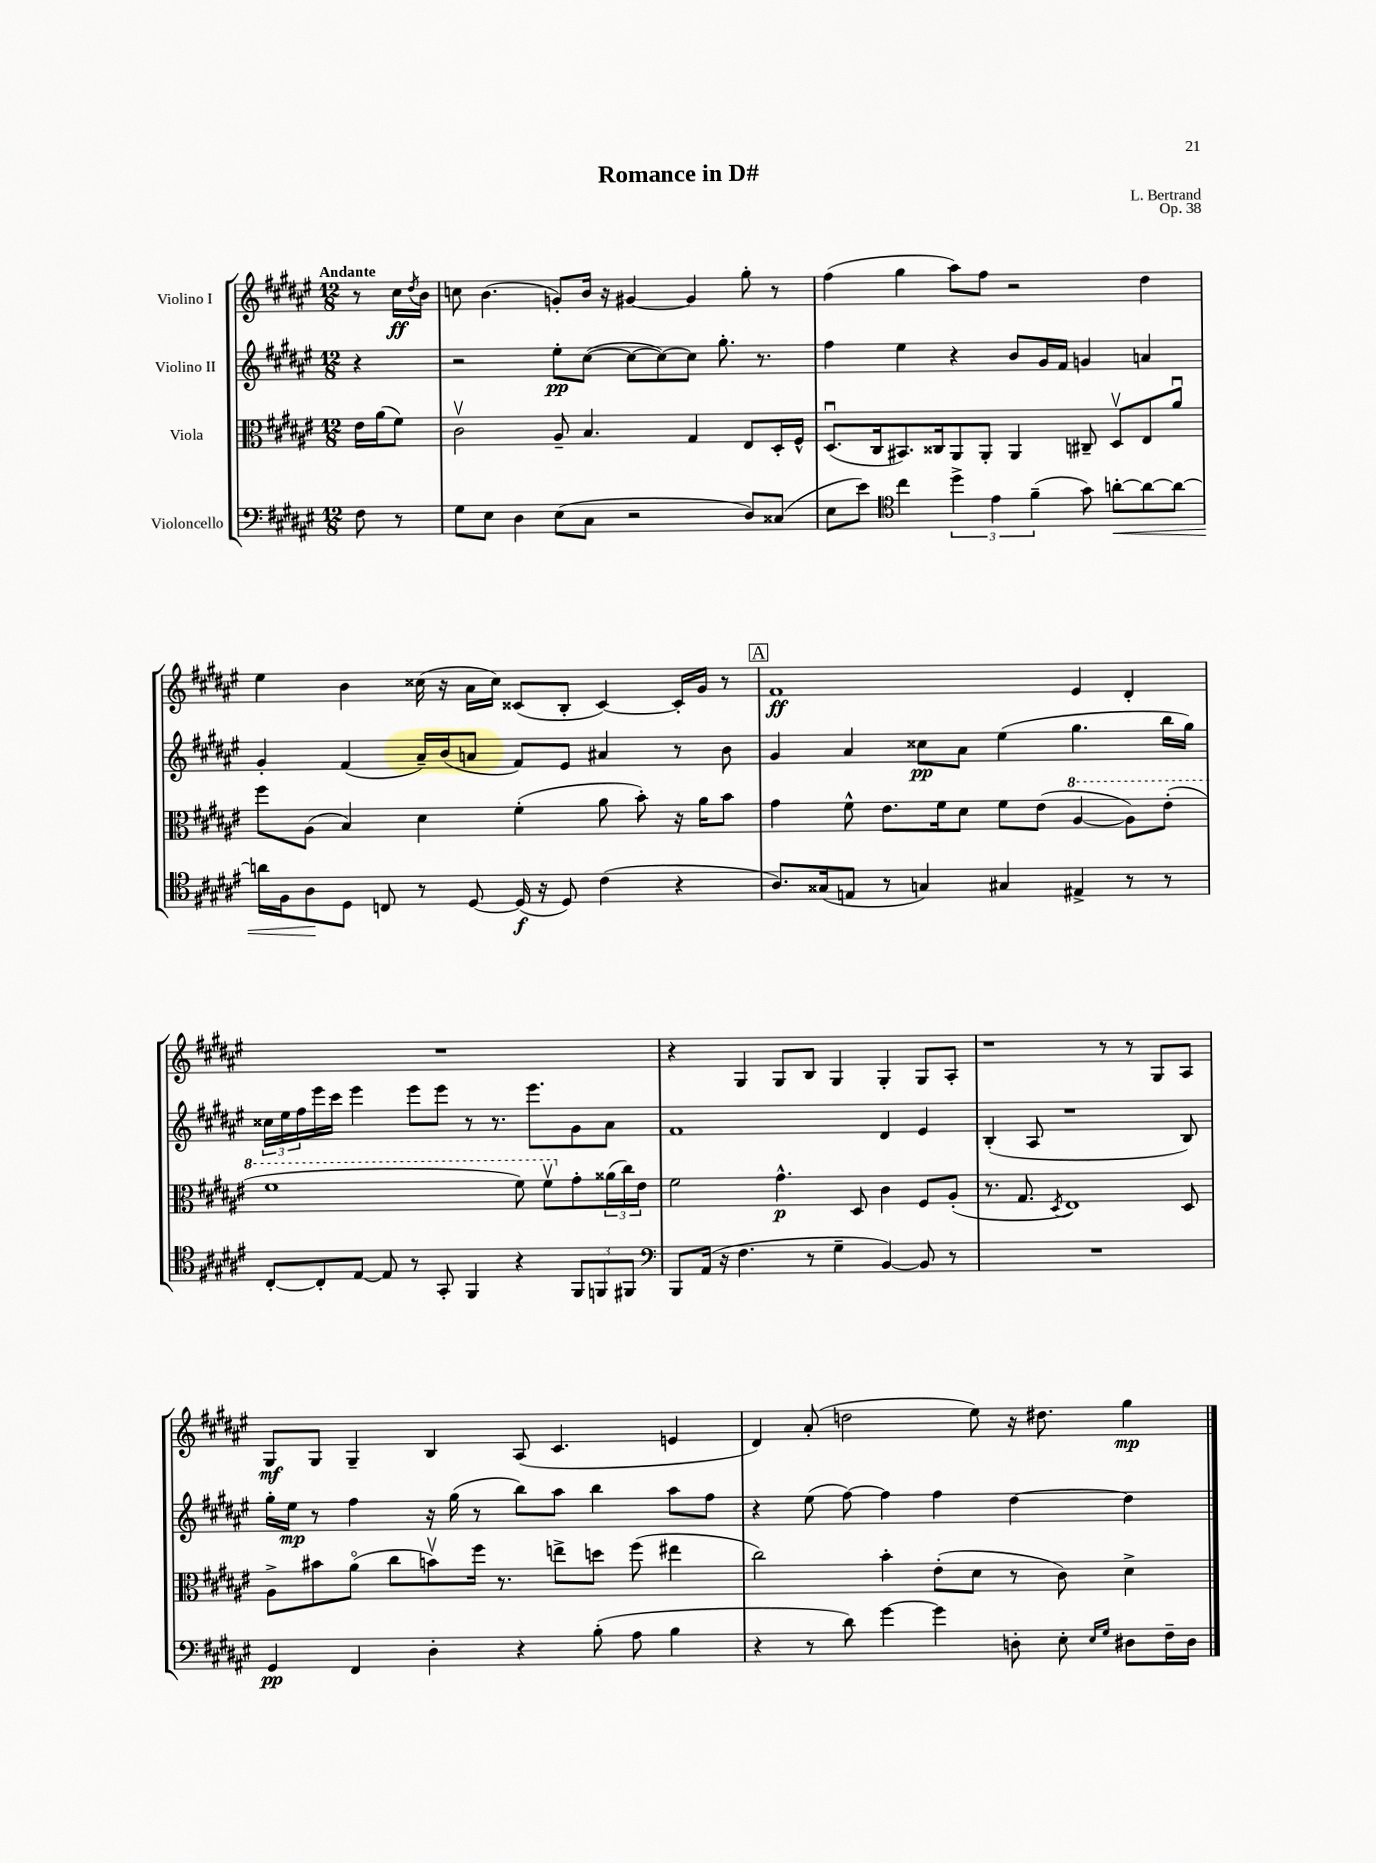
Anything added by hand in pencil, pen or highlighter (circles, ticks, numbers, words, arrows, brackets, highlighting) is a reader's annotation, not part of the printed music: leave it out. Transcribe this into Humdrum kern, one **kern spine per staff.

**kern	**dynam	**kern	**dynam	**kern	**dynam	**kern	**dynam
*part4	*part4	*part3	*part3	*part2	*part2	*part1	*part1
*staff4	*staff4	*staff3	*staff3	*staff2	*staff2	*staff1	*staff1
*I"Violoncello	*	*I"Viola	*	*I"Violino II	*	*I"Violino I	*
*clefF4	*	*clefC3	*	*clefG2	*	*clefG2	*
*k[f#c#g#d#a#e#]	*	*k[f#c#g#d#a#e#]	*	*k[f#c#g#d#a#e#]	*	*k[f#c#g#d#a#e#]	*
*M12/8	*	*M12/8	*	*M12/8	*	*M12/8	*
=	=	=	=	=	=	=	=
!	!	!	!	!	!	!LO:TX:a:B:t=Andante	!
8F#\	.	16e#\LL	.	4r	.	8r	.
.	.	(16a#\J	.	.	.	.	.
8r	.	8f#\J)	.	.	.	16cc#\LL	ff
.	.	.	.	.	.	8qdd#/	.
.	.	.	.	.	.	16b\JJ	.
=1	=1	=1	=1	=1	=1	=1	=1
8G#\L	.	2c#v\	.	2r	.	8ccn\	.
8E#\J	.	.	.	.	.	(4.b\	.
4D#\	.	.	.	.	.	.	.
(8E#\L	.	8A#~/	.	8ee#'\L	pp	8gn'/L)	.
8C#\J	.	4.B/	.	([8cc#\J	.	16b/Jk	.
.	.	.	.	.	.	16r	.
2r	.	.	.	8cc#\L_	.	[4g#X/	.
.	.	.	.	8cc#\_)	.	.	.
.	.	4G#/	.	8cc#\J]	.	4g#/]	.
.	.	.	.	8.gg#'\	.	.	.
8D#/L)	.	8E#/L	.	.	.	8gg#'\	.
.	.	.	.	8.r	.	.	.
(8C##X/J	.	16D#'/L	.	.	.	8r	.
.	.	16F#^^/JJ	.	.	.	.	.
=2	=2	=2	=2	=2	=2	=2	=2
8E#\L	.	(8.D#u/L	.	4ff#\	.	(4ff#\	.
8e#\J)	.	.	.	.	.	.	.
.	.	16C#/k	.	.	.	.	.
*clefC4	*	*	*	*	*	*	*
4cc#\	.	8.BB#X/)	.	4ee#\	.	4gg#\	.
.	.	16C##X/k	.	.	.	.	.
6dd#^\	.	8AA#/	.	4r	.	8aa#\L)	.
.	.	8AA#'/J	.	.	.	8ff#\J	.
6e#\	.	.	.	.	.	.	.
.	.	4AA#/	.	8b/L	.	2r	.
(6f#~\	.	.	.	.	.	.	.
.	.	.	.	16g#/L	.	.	.
.	.	.	.	16f#/JJ	.	.	.
8g#\)	.	8C#X~/	.	4gn/	.	.	.
!	!LO:HP:b	!	!	!	!	!	!
[8an'\L	<	8D#v/L	.	.	.	.	.
8a\_	.	8E#/	.	4an/	.	4dd#\	.
8a\J_	.	8a#u/J	.	.	.	.	.
!!LO:LB:g=z
=3	=3	=3	=3	=3	=3	=3	=3
16an\LL]	.	8ff#\L	.	4g#'/	.	4ee#\	.
16F#\J	.	.	.	.	.	.	.
8A#\	.	(8A#\J	.	.	.	.	.
8D#\J	[	4B/)	.	(4f#/	.	4b\	.
8Cn/	.	.	.	.	.	.	.
8r	.	4d#\	.	16a#~/LL)	.	(16cc##X\	.
.	.	.	.	(16b/J	.	16r	.
[8D#/	.	.	.	8an/J	.	16a#\LL	.
.	.	.	.	.	.	16cc##\JJ)	.
(16D#/]	f	(4f#'\	.	8f#/L)	.	(8c##X/L	.
16r	.	.	.	.	.	.	.
8D#/)	.	.	.	8e#/J	.	8B'/J	.
(4c#\	.	8a#\	.	4a#X/	.	[4c##/)	.
.	.	8b'\)	.	.	.	.	.
4r	.	16r	.	8r	.	16c##'/LL]	.
.	.	16a#\KL	.	.	.	16g#/JJ	.
.	.	8b\J	.	8b\	.	8r	.
!!LO:REH:place=s1:t=A
=4	=4	=4	=4	=4	=4	=4	=4
8.A#/L)	.	4g#\	.	4g#/	.	1f#	ff
(16G##X/k	.	.	.	.	.	.	.
8En/J	.	8f#^^\	.	4a#/	.	.	.
8r	.	8.e#\L	.	.	.	.	.
4Gn/)	.	.	.	8cc##X\L	pp	.	.
.	.	16f#\k	.	.	.	.	.
.	.	8d#\J	.	8a#\J	.	.	.
4G#X/	.	8f#\L	.	(4ee#\	.	.	.
.	.	(8e#\J	.	.	.	.	.
*	*	*8va	*	*	*	*	*
4E#X^/	.	[4a#/	.	4.gg#\	.	4e#/	.
8r	.	8a#\L])	.	.	.	4d#'/	.
8r	.	(8ee#'\J	.	16bb\LL	.	.	.
.	.	.	.	16gg#\JJ)	.	.	.
!!LO:LB:g=z
=5	=5	=5	=5	=5	=5	=5	=5
[8C#'/L	.	1ff#	.	24cc##X\LL	.	1.r	.
.	.	.	.	24ee#\	.	.	.
.	.	.	.	24ff#\	.	.	.
8C#'/]	.	.	.	16eee#\	.	.	.
.	.	.	.	16ccc#\JJ	.	.	.
[8E#/J	.	.	.	4eee#\	.	.	.
8E#/]	.	.	.	.	.	.	.
8r	.	.	.	8eee#\L	.	.	.
8GG#'/	.	.	.	8eee#\J	.	.	.
4FF#/	.	.	.	8r	.	.	.
.	.	.	.	8.r	.	.	.
4r	.	8ff#\)	.	.	.	.	.
.	.	.	.	8.eee#\L	.	.	.
.	.	8ff#v\L	.	.	.	.	.
*	*	*X8va	*	*	*	*	*
12FF#/L	.	8g#'\	.	8g#\	.	.	.
12FFn/	.	.	.	.	.	.	.
.	.	(24a##X\L	.	8a#\J	.	.	.
12FF#X/J	.	24cc#\)	.	.	.	.	.
.	.	24e#\JJ	.	.	.	.	.
=6	=6	=6	=6	=6	=6	=6	=6
*clefF4	*	*	*	*	*	*	*
8BBB/L	.	2f#\	.	1f#	.	4r	.
(16AA#/Jk	.	.	.	.	.	.	.
16r	.	.	.	.	.	.	.
4.F#\	.	.	.	.	.	4G#/	.
.	.	4.g#^^\	p	.	.	8G#/L	.
8r	.	.	.	.	.	8B/J	.
4G#~\	.	.	.	.	.	4G#/	.
.	.	8D#/	.	.	.	.	.
[4BB/)	.	4c#\	.	4d#/	.	4G#'/	.
8BB/]	.	8F#/L	.	4e#/	.	8G#/L	.
8r	.	(8A#'/J	.	.	.	8A#'/J	.
=7	=7	=7	=7	=7	=7	=7	=7
1.r	.	8.r	.	(4B'/	.	1r	.
.	.	8.G#/	.	.	.	.	.
.	.	.	.	8A#/	.	.	.
.	.	8qD#/	.	.	.	.	.
.	.	1E#)	.	1r	.	.	.
.	.	.	.	.	.	8r	.
.	.	.	.	.	.	8r	.
.	.	.	.	.	.	8G#/L	.
.	.	8D#/	.	8B/)	.	8A#/J	.
!!LO:LB:g=z
=8	=8	=8	=8	=8	=8	=8	=8
4GG#/	pp	8A#^\L	.	16gg#'\LL	.	8G#/L	mf
.	.	.	.	16ee#\JJ	mp	.	.
.	.	8b#X\	.	8r	.	8G#/J	.
4FF#/	.	(8a#\J	.	4ff#\	.	4G#~/	.
.	.	8cc#\L	.	.	.	.	.
4D#'\	.	8bnv\)	.	16r	.	4B/	.
.	.	.	.	(16gg#\	.	.	.
.	.	16ff#\Jk	.	8r	.	.	.
.	.	8.r	.	.	.	.	.
4r	.	.	.	8bb\L)	.	(8A#/	.
.	.	8een^\L	.	8aa#\J	.	4.c#/	.
(8B'\	.	8ddn\J	.	4bb\	.	.	.
8A#\	.	(8ff#\	.	.	.	.	.
4B\	.	4ee#X\	.	8aa#\L	.	4en/	.
.	.	.	.	8ff#\J	.	.	.
=9	=9	=9	=9	=9	=9	=9	=9
4r	.	2cc#\)	.	4r	.	4d#/)	.
8r	.	.	.	(8ee#\	.	(8a#'/	.
8d#\)	.	.	.	[8ff#\)	.	2ddn\	.
[4g#\	.	4b'\	.	4ff#\]	.	.	.
4g#\]	.	(8e#'\L	.	4ff#\	.	.	.
.	.	8d#\J	.	.	.	8ee#\)	.
8Dn'\	.	8r	.	[4dd#\	.	16r	.
.	.	.	.	.	.	8.dd#X\	.
8E#'\	.	8c#\)	.	.	.	.	.
16qqE#/LL	.	.	.	.	.	.	.
16qqG#/JJ	.	.	.	.	.	.	.
8D#X\L	.	4d#^\	.	4dd#\]	.	4gg#\	mp
16F#~\L	.	.	.	.	.	.	.
16D#\JJ	.	.	.	.	.	.	.
==	==	==	==	==	==	==	==
*-	*-	*-	*-	*-	*-	*-	*-
